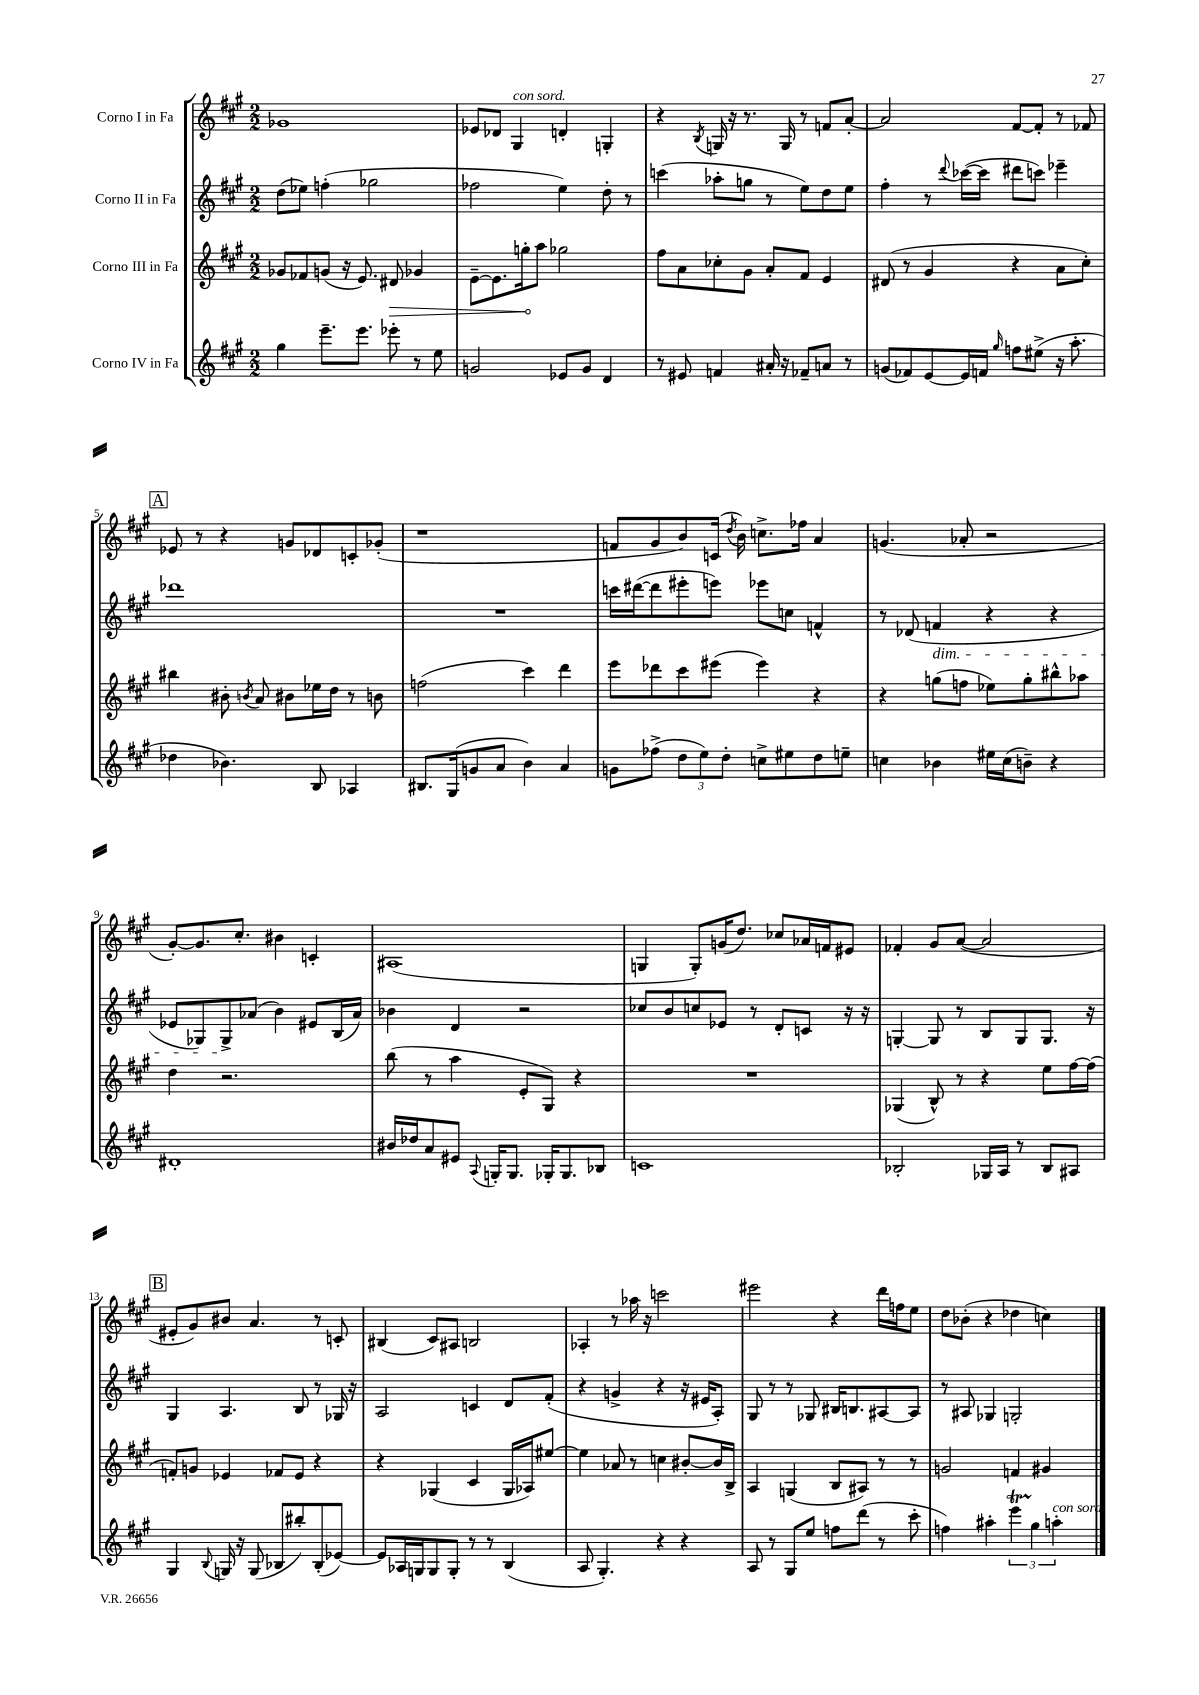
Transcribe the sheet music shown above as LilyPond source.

<<
\new StaffGroup <<
\new Staff = "s0" \with { instrumentName = "Corno I in Fa" } {
    \clef treble \key a \major \numericTimeSignature \time 2/2
    \autoBeamOff ges'1 |
    ees'8[ des'8] gis4^\markup { \italic "con sord." } d'4-. g4-. |
    r4 \acciaccatura { b8 } g16 r16 r8. g16 r8 f'8[ a'8]~-. |
    a'2 fis'8[~ fis'8]-. r8 fes'8 |
    \mark \markup { \box "A" } ees'8 r8 r4 g'8[ des'8 c'8-. ges'8]-.( |
    r1 |
    f'8[ gis'8 b'8) c'16]( \acciaccatura { d''8 } b'16) c''8.[-> fes''16] a'4 |
    g'4.( aes'8-. r2 |
    gis'8[~-.) gis'8. cis''8.]-. bis'4 c'4-. |
    ais1( |
    g4 g8[-.) g'16( d''8.]) ces''8[ aes'16 f'16 eis'8] |
    fes'4-. gis'8[ a'8]~( a'2 |
    \mark \markup { \box "B" } eis'8[-. gis'8) bis'8] a'4. r8 c'8-. |
    bis4( cis'8[) ais8] b2 |
    aes4-. r8 aes''16 r16 c'''2 |
    eis'''2 r4 d'''16[ f''16 e''8] |
    d''8[ bes'8]-.( r4 des''4 c''4) \bar "|." |
}
\new Staff = "s1" \with { instrumentName = "Corno II in Fa" } {
    \clef treble \key a \major \numericTimeSignature \time 2/2
    \autoBeamOff d''8[( ees''8]) f''4-.( ges''2 |
    fes''2 e''4) d''8-. r8 |
    c'''4( aes''8[-. g''8] r8 e''8[) d''8 e''8] |
    fis''4-. r8 \appoggiatura { d'''8 } ces'''16[~( ces'''16] dis'''8[ c'''8]) ees'''4-- |
    \mark \markup { \box "A" } des'''1 |
    R1 |
    c'''16[ dis'''16~( dis'''8 eis'''8-. e'''8]) ees'''8[ c''8] f'4-^ |
    r8 des'8( f'4\dim r4 r4 |
    ees'8[ ges8) ges8->\! aes'8]( b'4) eis'8[ b16( aes'16]) |
    bes'4 d'4 r2 |
    ces''8[ b'8 c''8 ees'8] r8 d'8[-. c'8] r16 r16 |
    g4~-. g8 r8 b8[ g8 g8.] r16 |
    \mark \markup { \box "B" } gis4 a4. b8 r8 ges16 r16 |
    a2 c'4 d'8[ fis'8]-.( |
    r4 g'4-> r4 r16 eis'16[ a8]-.) |
    gis8 r8 r8 ges8 bis16[ b8. ais8~ ais8] |
    r8 ais8 ges4 g2-. \bar "|." |
}
\new Staff = "s2" \with { instrumentName = "Corno III in Fa" } {
    \clef treble \key a \major \numericTimeSignature \time 2/2
    \autoBeamOff ges'8[ fes'8 g'8]( r16 e'8.) \once \override Hairpin.circled-tip = ##t dis'8\> ges'4 |
    e'8[~-- e'8. g''16-.\! a''8] ges''2 |
    fis''8[ a'8 ces''8-. gis'8] a'8[-. fis'8] e'4 |
    dis'8( r8 gis'4 r4 a'8[ cis''8]-.) |
    \mark \markup { \box "A" } bis''4 bis'8-. \acciaccatura { b'8 } a'8 bis'8[ ees''16 d''16] r8 b'8 |
    f''2( cis'''4) d'''4 |
    e'''8[ des'''8 cis'''8 eis'''8]( eis'''4) r4 |
    r4 g''8[( f''8] ees''8[) g''8-. bis''8-^ aes''8] |
    d''4 r2. |
    b''8( r8 a''4 e'8[-. gis8]) r4 |
    R1 |
    ges4( b8-^) r8 r4 e''8[ fis''16~ fis''16]( |
    \mark \markup { \box "B" } f'8[-.) g'8] ees'4 fes'8[ ees'8] r4 |
    r4 ges4( cis'4 ges16[ aes16) eis''8]~ |
    eis''4 aes'8 r8 c''4 bis'8[~-. bis'16 b16]-> |
    a4 g4( b8[ ais8]) r8 r8 |
    g'2 f'4 gis'4 \bar "|." |
}
\new Staff = "s3" \with { instrumentName = "Corno IV in Fa" } {
    \clef treble \key a \major \numericTimeSignature \time 2/2
    \autoBeamOff gis''4 e'''8.[-- e'''8.] ees'''8-. r8 e''8 |
    g'2 ees'8[ g'8] d'4 |
    r8 eis'8 f'4 ais'16-. r16 fes'8[-- a'8] r8 |
    g'8[( fes'8) e'8~ e'16 f'16] \grace { gis''16 } f''8[ eis''8]->( r16 a''8.-. |
    \mark \markup { \box "A" } des''4 bes'4.) b8 aes4 |
    bis8.[ gis16( g'8 a'8] b'4) a'4 |
    g'8[ fes''8]->( \tuplet 3/2 { d''8[ e''8) d''8]-. } c''8[-> eis''8 d''8 e''8]-- |
    c''4 bes'4 eis''16[ c''16( b'8]--) r4 |
    dis'1-. |
    bis'16[ des''16 a'8 eis'8] \appoggiatura { a8 } g16[-. g8.] ges16[-. ges8. bes8] |
    c'1 |
    bes2-. ges16[ a16] r8 bes8[ ais8] |
    \mark \markup { \box "B" } gis4 \appoggiatura { b8 } g16 r16 g8( bes8[ bis''8-.) bes8-.( ees'8]~) |
    ees'8[ aes16 g16 g8 g8]-. r8 r8 b4( |
    a8 gis4.-.) r4 r4 |
    a8 r8 gis8[ e''8] f''8[ d'''8]( r8 cis'''8-. |
    f''4) ais''4-. \tuplet 3/2 { e'''4\startTrillSpan gis''4\stopTrillSpan a''4-.^\markup { \italic "con sord." } } \bar "|." |
}
>>
>>
